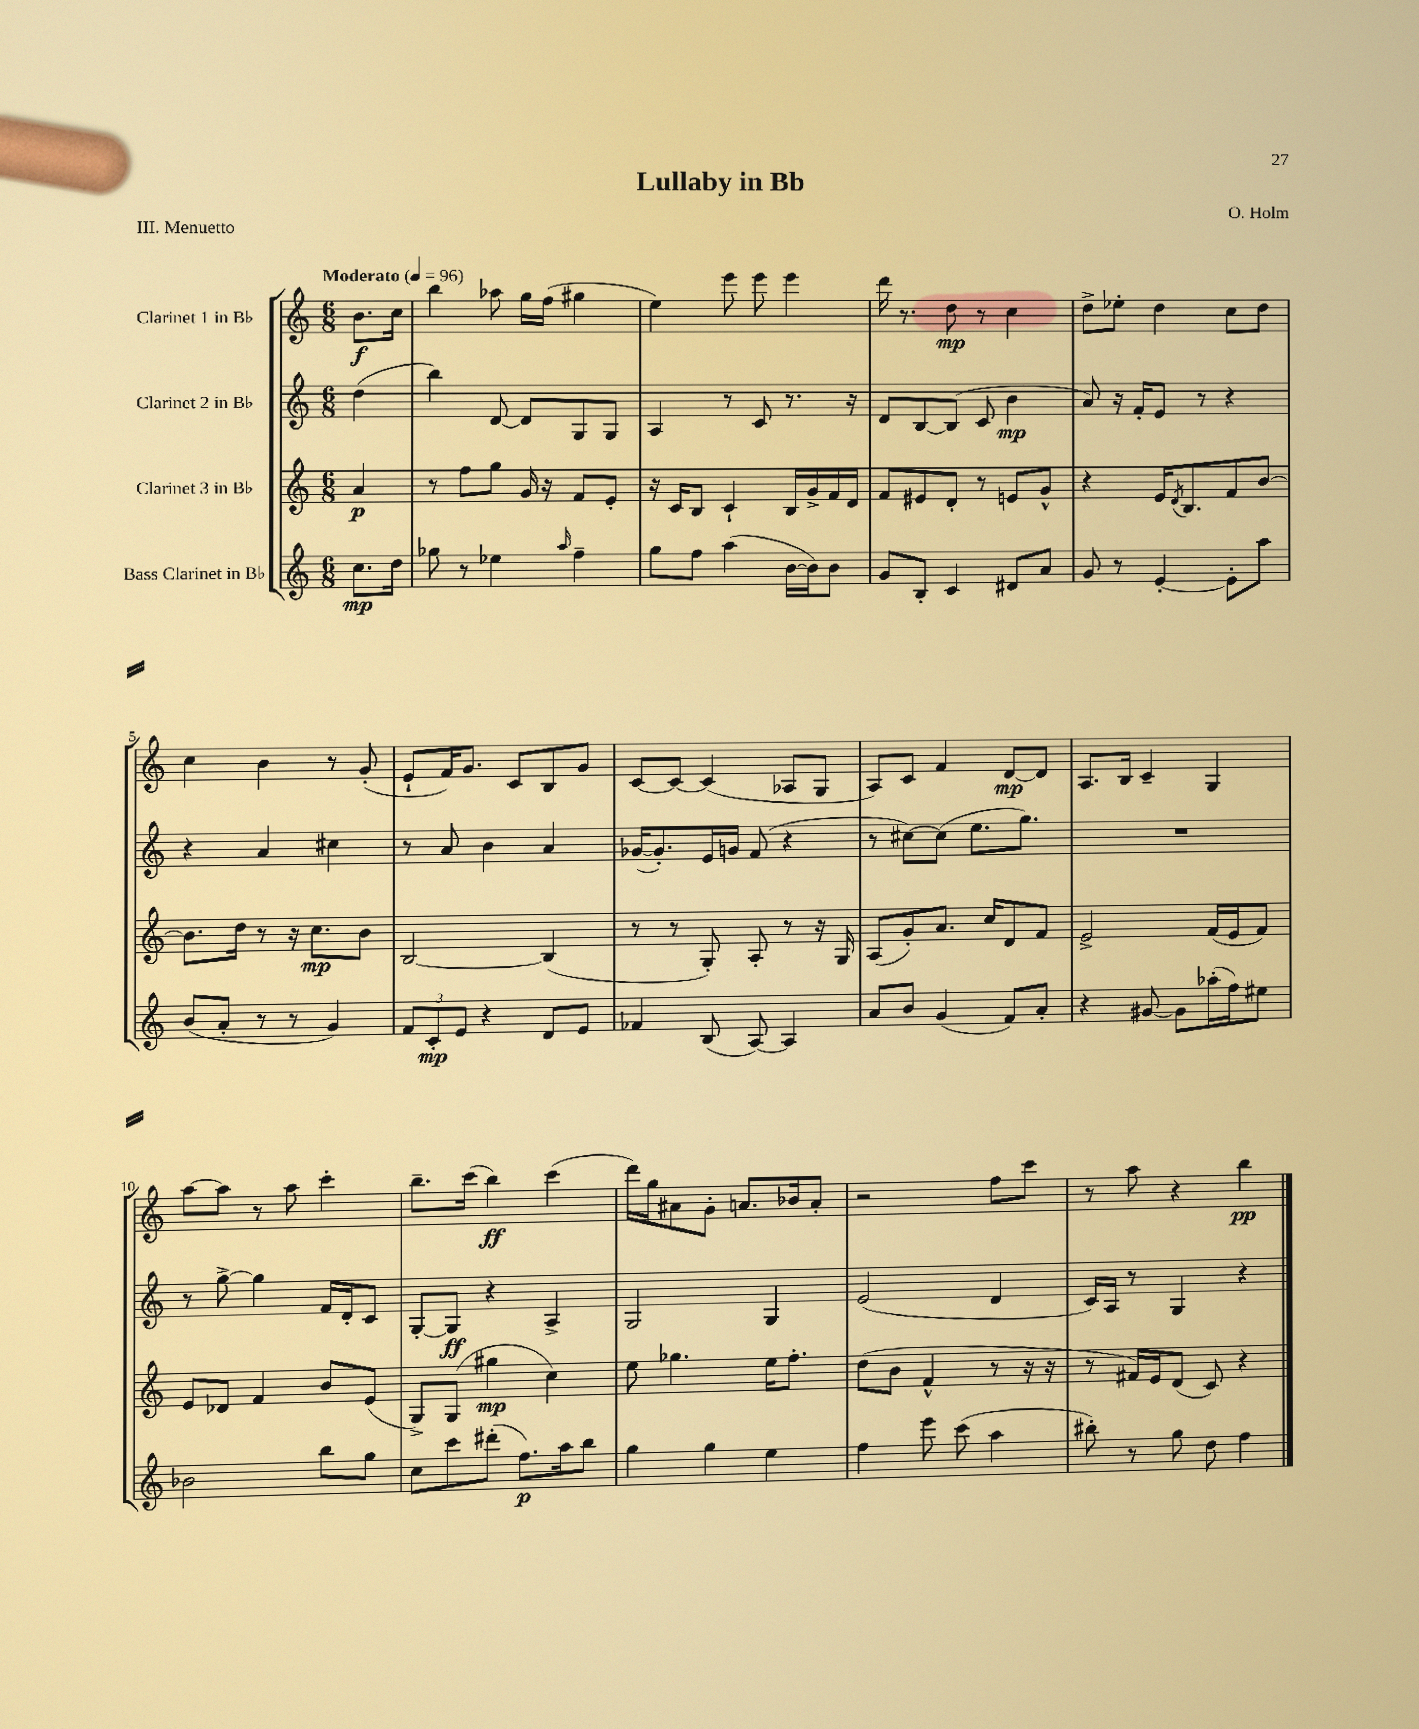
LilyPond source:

\header { title = "Lullaby in Bb" composer = "O. Holm" piece = "III. Menuetto" }
<<
\new StaffGroup <<
\new Staff = "s0" \with { instrumentName = "Clarinet 1 in Bb" } {
    \clef treble \key c \major \numericTimeSignature \time 6/8 \partial 4 \tempo "Moderato" 4 = 96
    b'8.\f c''16 |
    b''4 aes''8 g''16 f''16( gis''4 |
    e''4) e'''8 e'''8 e'''4 |
    d'''16 r8. d''8\mp r8 c''4 |
    d''8-> ees''8-. d''4 c''8 d''8 |
    c''4 b'4 r8 g'8-.( |
    e'8-! f'16) g'8. c'8 b8 g'8 |
    c'8~ c'8~ c'4( aes8 g8 |
    a8) c'8 f'4 d'8~\mp d'8 |
    a8. b16 c'4-- g4 |
    a''8~ a''8 r8 a''8 c'''4-. |
    b''8.-- c'''16( b''4\ff) c'''4( |
    d'''16) g''16 ais'8 g'8-. a'8. bes'16 a'8-. |
    r2 f''8 c'''8 |
    r8 a''8 r4 b''4\pp \bar "|." |
}
\new Staff = "s1" \with { instrumentName = "Clarinet 2 in Bb" } {
    \clef treble \key c \major \numericTimeSignature \time 6/8 \partial 4
    d''4( |
    b''4) d'8~ d'8 g8 g8 |
    a4 r8 c'8 r8. r16 |
    d'8 b8~ b8( c'8 b'4\mp |
    a'8) r16 f'16-. e'8 r8 r4 |
    r4 a'4 cis''4 |
    r8 a'8 b'4 a'4 |
    ges'16~( ges'8.-.) e'16 g'16 f'8( r4 |
    r8 cis''8~) cis''8( e''8. g''8.) |
    R2. |
    r8 g''8~-> g''4 f'16 d'16-. c'8 |
    g8~-. g8\ff r4 a4-> |
    g2 g4 |
    e'2( d'4 |
    c'16) a16 r8 g4 r4 \bar "|." |
}
\new Staff = "s2" \with { instrumentName = "Clarinet 3 in Bb" } {
    \clef treble \key c \major \numericTimeSignature \time 6/8 \partial 4
    a'4\p |
    r8 f''8 g''8 g'16 r16 f'8 e'8-. |
    r16 c'16 b8 c'4-! b16 g'16-> f'16 d'16 |
    f'8 eis'8 d'8-. r8 e'8 g'8-^ |
    r4 e'16 \acciaccatura { d'8 } b8. f'8 b'8~ |
    b'8. d''16 r8 r16 c''8.\mp b'8 |
    b2~ b4( |
    r8 r8 g8-.) a8-. r8 r16 g16 |
    a8( g'8-.) a'8. c''16 d'8 f'8 |
    e'2-> f'16( e'16 f'8) |
    e'8 des'8 f'4 b'8 e'8( |
    g8->) g8( gis''4\mp c''4) |
    e''8 ges''4. e''16 f''8.-. |
    d''8( b'8 f'4-^ r8 r16 r16 |
    r8 fis'16) e'16 d'8( c'8) r4 \bar "|." |
}
\new Staff = "s3" \with { instrumentName = "Bass Clarinet in Bb" } {
    \clef treble \key c \major \numericTimeSignature \time 6/8 \partial 4
    c''8.\mp d''16 |
    ges''8 r8 ees''4 \grace { a''16 } f''4-- |
    g''8 f''8 a''4( b'16~ b'16) b'8 |
    g'8 b8-. c'4 dis'8 a'8 |
    g'8 r8 e'4~-. e'8-. a''8 |
    b'8( a'8-. r8 r8 g'4) |
    \tuplet 3/2 { f'8 c'8-.\mp e'8 } r4 d'8 e'8 |
    fes'4 b8( a8~) a4 |
    a'8 b'8 g'4( f'8) a'8-. |
    r4 gis'8~ gis'8 aes''16-.( f''16) eis''8 |
    bes'2 b''8 g''8 |
    c''8 c'''8 dis'''8-.( f''8.\p) a''16 b''8 |
    g''4 g''4 e''4 |
    f''4 e'''8 c'''8( a''4 |
    bis''8-.) r8 g''8 d''8 f''4 \bar "|." |
}
>>
>>
